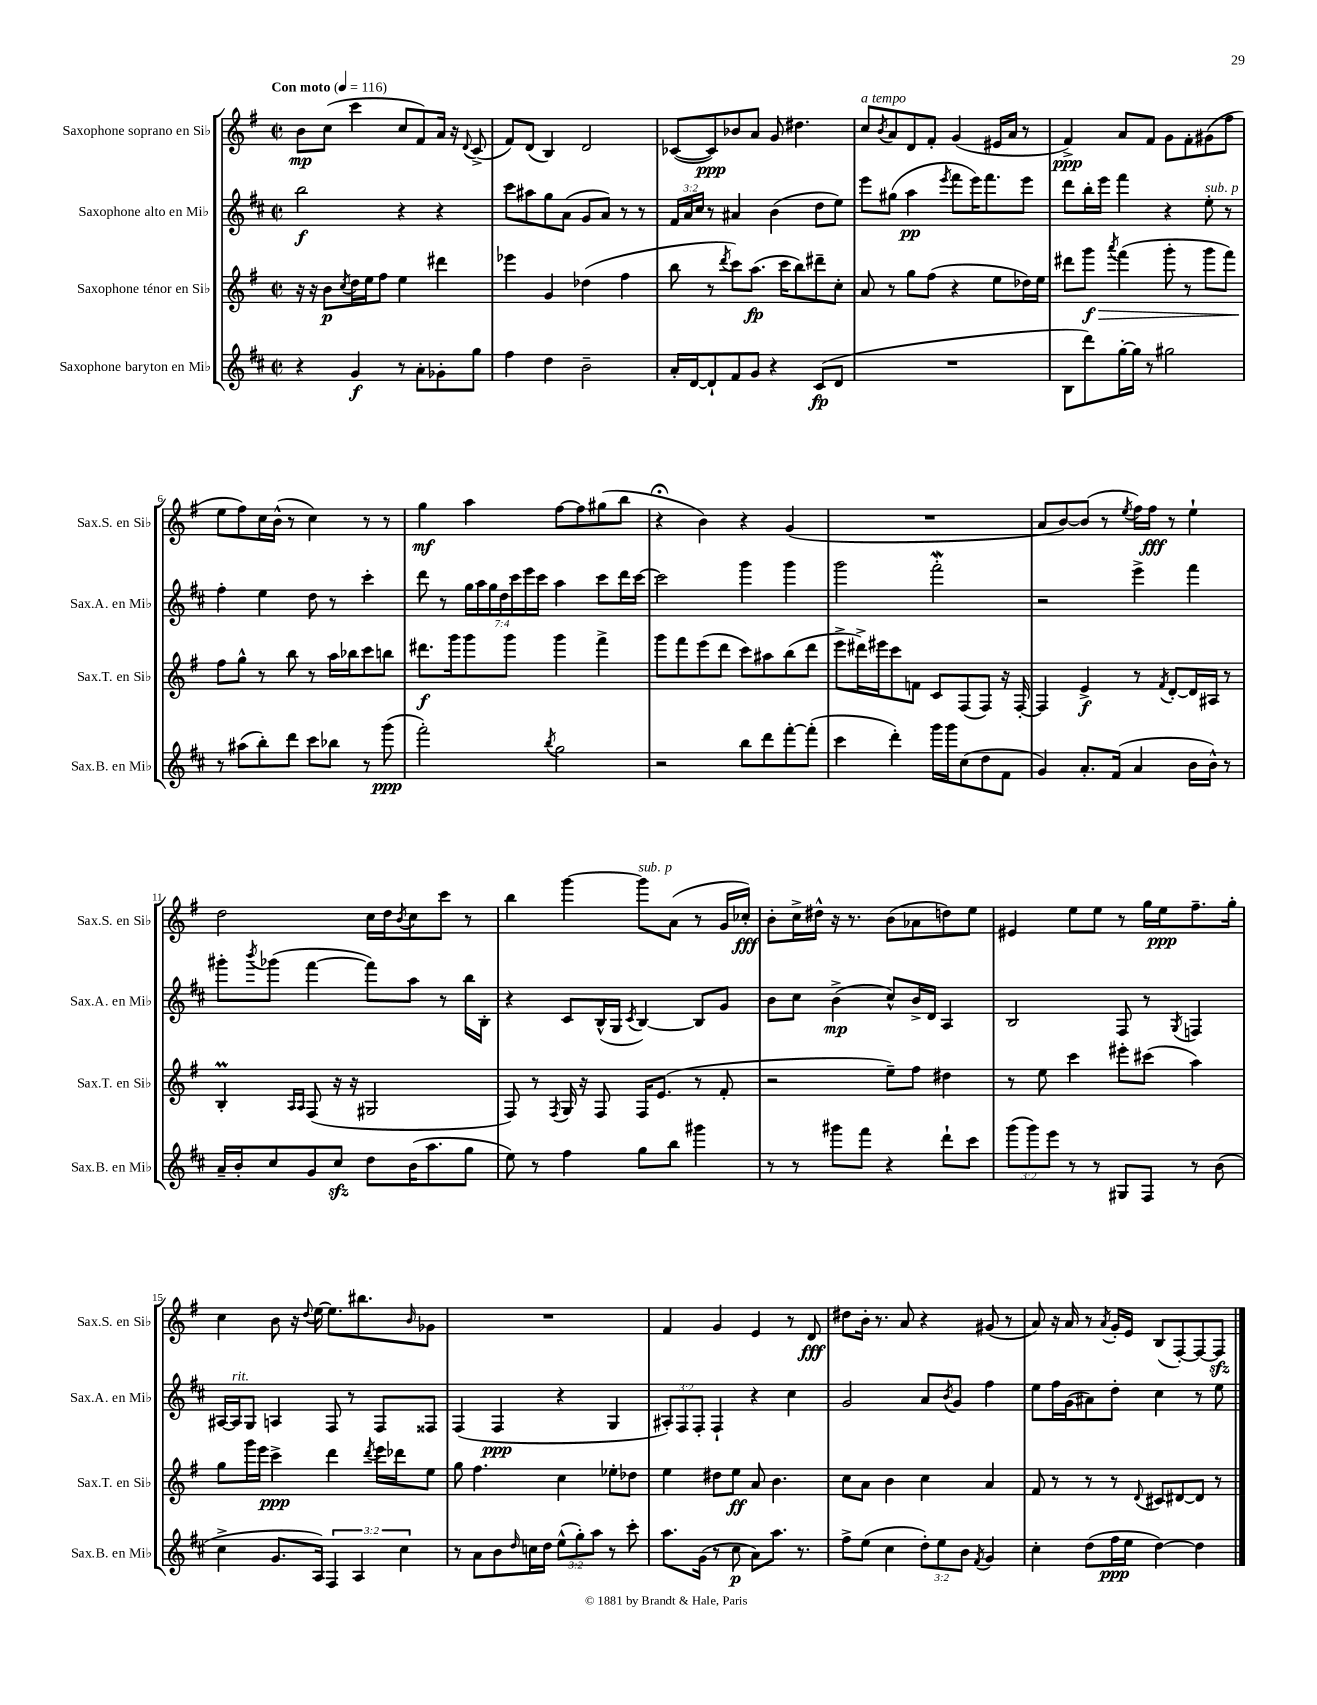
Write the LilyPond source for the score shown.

<<
\new StaffGroup <<
\new Staff = "s0" \with { instrumentName = "Saxophone soprano en Sib" shortInstrumentName = "Sax.S. en Sib" } {
    \clef treble \key g \major \defaultTimeSignature \time 2/2 \tempo "Con moto" 4 = 116
    b'8\mp c''8( c'''4 c''8 fis'8) a'16 r16 \appoggiatura { d'8 } c'8->( |
    fis'8) d'8( b4) d'2 |
    ces'8~( ces'8\ppp) bes'8 a'8 g'8 dis''4. |
    c''8^\markup { \italic "a tempo" } \acciaccatura { b'8 } a'8 d'8 fis'8-. g'4( eis'16 a'16 r8 |
    fis'4->\ppp) a'8 fis'8 g'8 fis'8-. gis'8( fis''8 |
    e''8 fis''8) c''16 b'16-^( r8 c''4) r8 r8 |
    g''4\mf a''4 fis''8~ fis''8 gis''8( b''8 |
    r4\fermata b'4) r4 g'4( |
    R1 |
    a'8 b'8~) b'8( r8 \acciaccatura { e''8 } fis''16) fis''16\fff r8 e''4-! |
    d''2 c''16 d''16 \acciaccatura { b'8 } c''8 c'''8 r8 |
    b''4 g'''4~ g'''8^\markup { \italic "sub. p" } a'8( r8 g'16 ces''16-.\fff) |
    b'8-. c''16-> dis''16-^ r16 r8. b'8( aes'8 d''8) e''8 |
    eis'4 e''8 e''8 r8 g''16 e''16\ppp fis''8.-- g''16-. |
    c''4 b'8 r16 \appoggiatura { d''8 } e''16~ e''8. bis''8. \grace { b'16 } ges'8 |
    R1 |
    fis'4 g'4 e'4 r8 d'8\fff |
    dis''8 b'16-. r8. a'8 r4 gis'8( r8 |
    a'8) r16 a'16 r8 \acciaccatura { a'8 } g'16-. e'16 b8( fis8~-.) fis8~ fis8\sfz \bar "|." |
}
\new Staff = "s1" \with { instrumentName = "Saxophone alto en Mib" shortInstrumentName = "Sax.A. en Mib" } {
    \clef treble \key d \major \defaultTimeSignature \time 2/2 \override Staff.TupletNumber.text = #tuplet-number::calc-fraction-text
    b''2\f r4 r4 |
    cis'''8 ais''8 g''8 a'8( g'8 a'8) r8 r8 |
    \tuplet 3/2 { fis'16 a'16 cis''16 } r8 ais'4 b'4( d''8 e''8) |
    e'''8 gis''8( a''4\pp \acciaccatura { e'''8 } fis'''8 e'''16) fis'''8. e'''8 |
    d'''8 b''16-. e'''16 fis'''4 r4 e''8-.^\markup { \italic "sub. p" } r8 |
    fis''4-. e''4 d''8 r8 cis'''4-. |
    d'''8 r8 \tuplet 7/4 { g''16 a''16 g''16 d''16 cis'''16 e'''16 cis'''16 } a''4 cis'''8 d'''16 cis'''16~ |
    cis'''2 g'''4 g'''4 |
    g'''2 fis'''2-.\mordent |
    r2 e'''4-> fis'''4 |
    gis'''8-. \acciaccatura { b'''8 } ges'''8( fis'''4~ fis'''8) a''8 r8 b''16 b16-. |
    r4 cis'8 b16-^( g16 \acciaccatura { cis'8 } b4~) b8 g'8 |
    b'8 cis''8 b'4->\mp( cis''8-^) b'16-> d'16 a4 |
    b2 fis8 r8 \acciaccatura { g8 } f4 |
    ais16~ ais16^\markup { \italic "rit." } g8 a4 fis8 r8 fis8 fisis8 |
    fis4( fis4\ppp r4 g4 |
    \tuplet 3/2 { ais8-.) fis8 fis8-. } fis4-! r4 cis''4 |
    g'2 a'8 \acciaccatura { b'8 } g'8 fis''4 |
    e''8 fis''16 g'16( ais'8) d''8-. cis''4 r8 e''8 \bar "|." |
}
\new Staff = "s2" \with { instrumentName = "Saxophone ténor en Sib" shortInstrumentName = "Sax.T. en Sib" } {
    \clef treble \key g \major \defaultTimeSignature \time 2/2
    r16 r16 b'8\p \acciaccatura { c''8 } d''16 e''16 fis''8 e''4 dis'''4 |
    ees'''4 g'4 des''4( fis''4 |
    b''8 r8 \acciaccatura { d'''8 } c'''8) a''8.\fp( c'''16 b''8) dis'''8-- c''8-. |
    a'8 r8 g''8 fis''8( r4 e''8 des''16) e''16 |
    dis'''8 g'''8\f\> \acciaccatura { a'''8 } fis'''4( g'''8-. r8 g'''8 fis'''8) |
    fis''8\! g''8-^ r8 b''8 r8 a''16 bes''16 c'''8 b''8 |
    dis'''8.\f g'''16 g'''8 g'''8 g'''4 fis'''4-> |
    g'''8 fis'''8 e'''8( d'''8 c'''8) ais''8 b''8( d'''8 |
    e'''8-> dis'''16->) eis'''16 c'''8 f'8 c'8 fis8( fis8) r16 fis16~-. |
    fis4 e'4->\f r8 \acciaccatura { fis'8 } d'8~-. d'16 ais16 r8 |
    b4-.\prall \grace { a16 a16 } fis8( r16 r16 gis2 |
    fis8) r8 \acciaccatura { fis8 } g16 r16 fis8 fis16 e'8.( r8 fis'8-. |
    r2 e''8--) fis''8 dis''4 |
    r8 e''8 c'''4 eis'''8-. cis'''8( a''4) |
    g''8 g'''16 e'''16 c'''4->\ppp d'''4 \acciaccatura { d'''8 } e'''16 des'''16 e''8 |
    g''8 fis''4. c''4 ees''8-. des''8 |
    e''4 dis''8 e''8\ff a'8 b'4. |
    c''8 a'8 b'4 c''4 a'4 |
    fis'8 r8 r8 r8 \appoggiatura { d'8 } cis'8 dis'8~ dis'8 r8 \bar "|." |
}
\new Staff = "s3" \with { instrumentName = "Saxophone baryton en Mib" shortInstrumentName = "Sax.B. en Mib" } {
    \clef treble \key d \major \defaultTimeSignature \time 2/2 \override Staff.TupletNumber.text = #tuplet-number::calc-fraction-text
    r4 g'4\f r8 a'8-. ges'8-. g''8 |
    fis''4 d''4 b'2-- |
    a'16-. d'16~ d'8-! fis'8 g'8 r4 cis'8\fp( d'8 |
    R1 |
    b8 d'''8) g''16~-. g''16 r8 gis''2 |
    r8 ais''8( b''8-.) d'''8 cis'''8 bes''8 r8 g'''8\ppp( |
    fis'''2-.) \acciaccatura { b''8 } g''2 |
    r2 b''8 d'''8 fis'''8~-. fis'''8-.( |
    cis'''4 d'''4-.) g'''16 g'''16 cis''8( d''8 fis'8 |
    g'4) a'8.-. fis'16( a'4 b'16 b'16-^) r8 |
    a'16-- b'16-. cis''8 g'8 cis''8\sfz d''8 b'16( a''8. g''8 |
    e''8) r8 fis''4 g''8 b''8 gis'''4 |
    r8 r8 gis'''8 fis'''8 r4 d'''8-! cis'''8 |
    \tuplet 3/2 { g'''8( g'''8) e'''8 } r8 r8 gis8 fis8 r8 b'8( |
    cis''4-> g'8. a16) \tuplet 3/2 { fis4 a4 cis''4 } |
    r8 a'8 b'8 \grace { d''16 } c''16 d''16 \tuplet 3/2 { e''8-^( g''8-.) a''8 } r8 cis'''8-. |
    a''8. g'16( r8 cis''8\p a'8) a''8. r8. |
    fis''8-> e''8( cis''4 \tuplet 3/2 { d''8-.) e''8 b'8 } \acciaccatura { fis'8 } g'4 |
    cis''4-. d''8( fis''16\ppp e''16 d''4~) d''4 \bar "|." |
}
>>
>>
